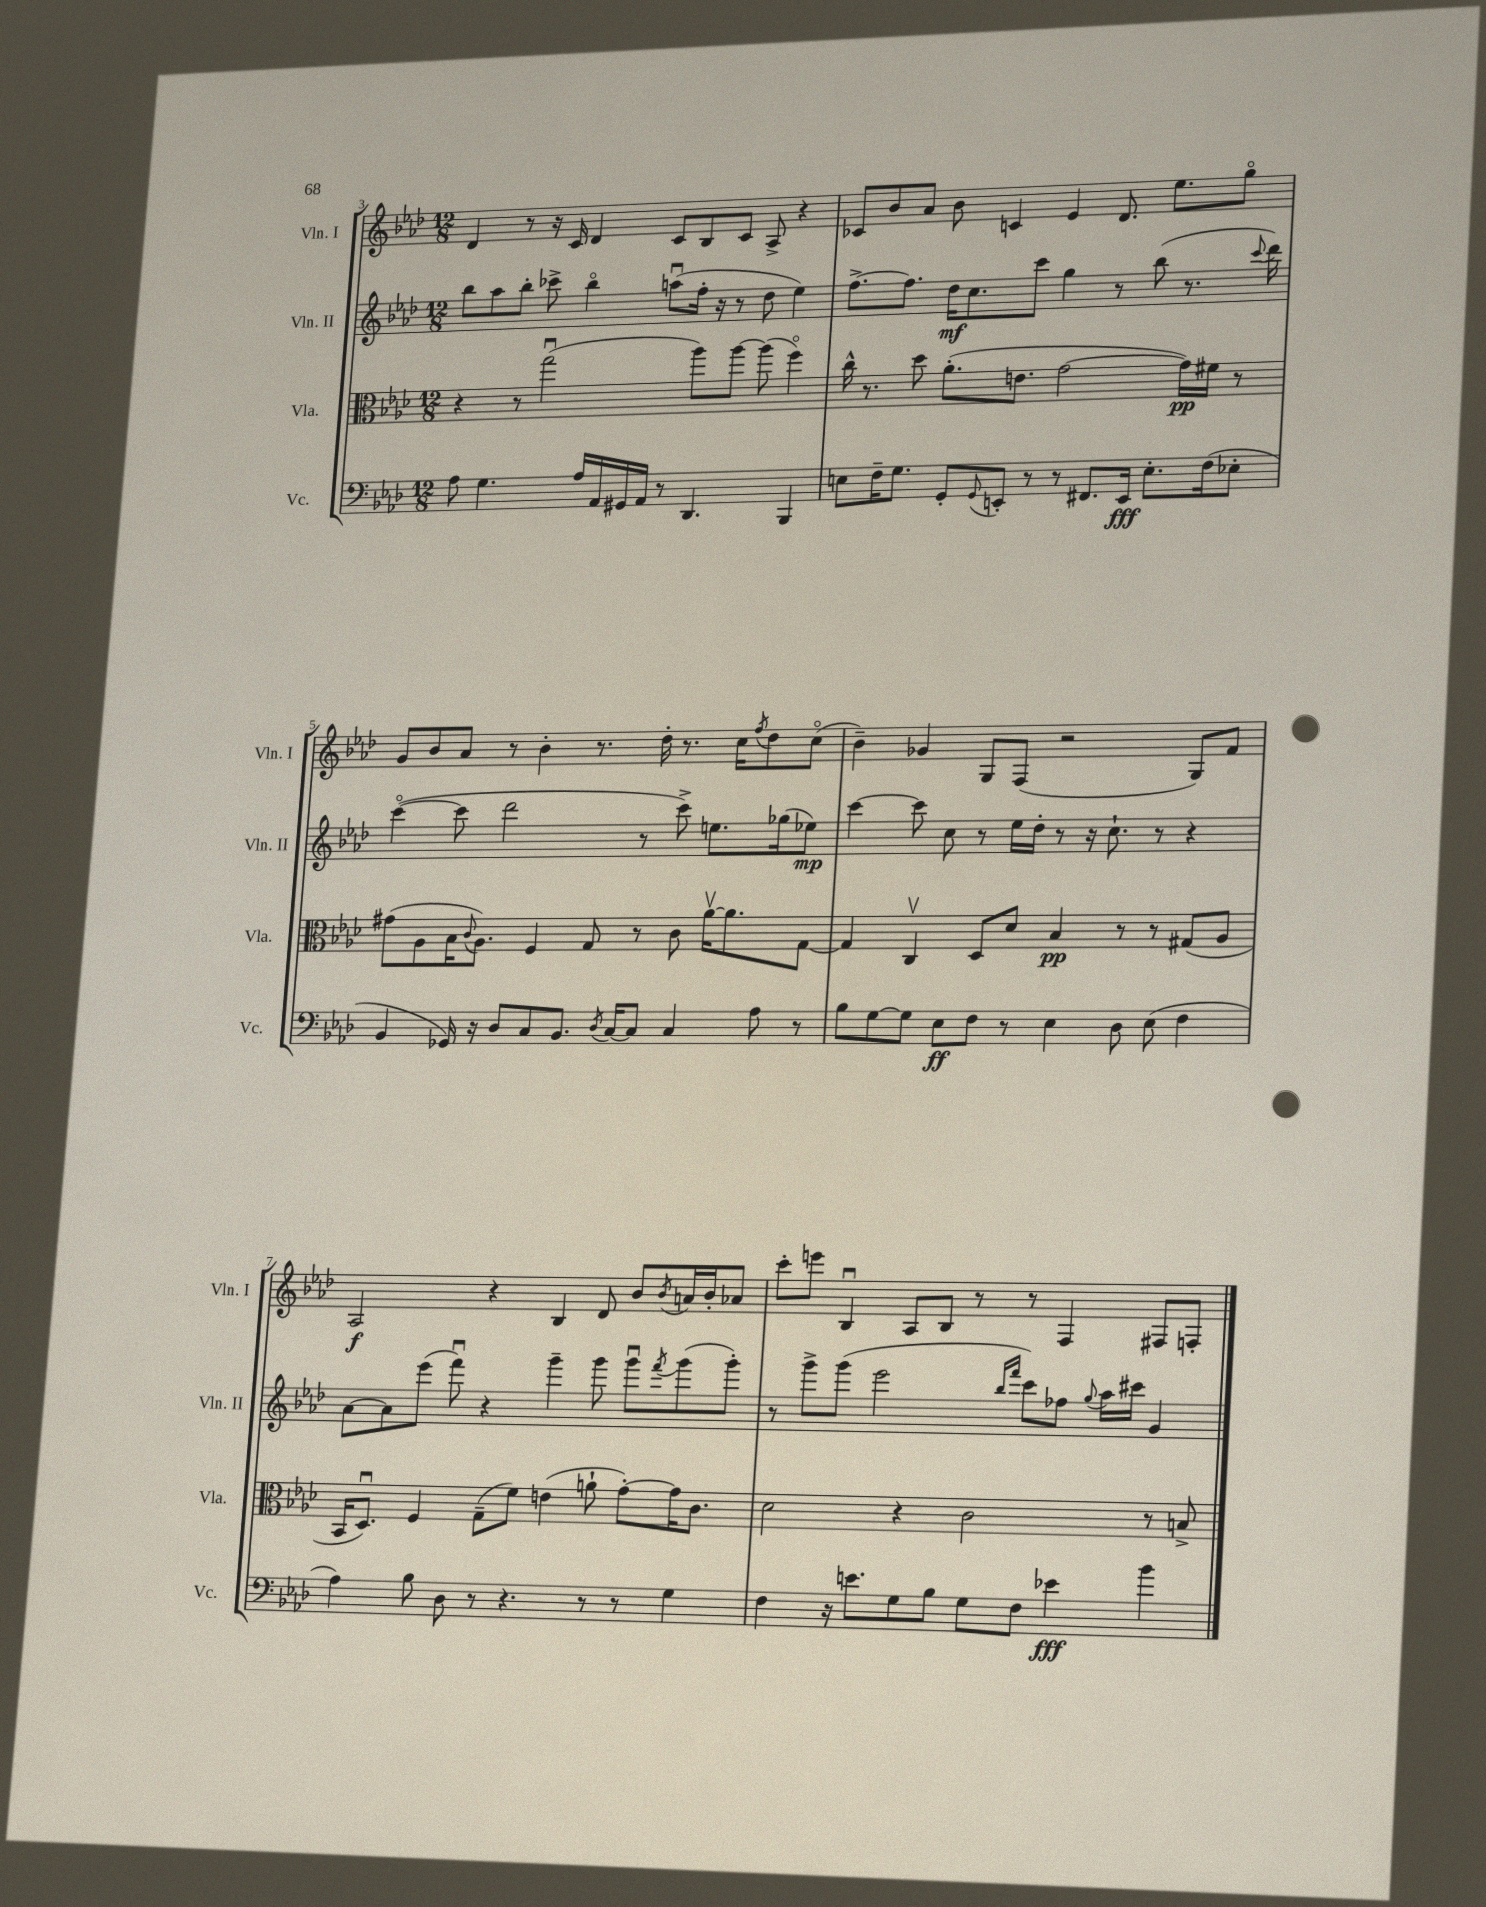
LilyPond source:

<<
\new StaffGroup <<
\new Staff = "s0" \with { instrumentName = "Vln. I" shortInstrumentName = "Vln. I" } {
    \clef treble \key aes \major \numericTimeSignature \time 12/8
    des'4 r8 r16 c'16 des'4 c'8 bes8 c'8 aes8-> r4 |
    ces'8 bes'8 aes'8 bes'8 c'4 ees'4 des'8. ees''8. g''8\flageolet |
    g'8 bes'8 aes'8 r8 bes'4-. r8. des''16-. r8. c''16 \acciaccatura { f''8 } des''8 c''8\flageolet( |
    bes'4--) ges'4 g8 f8( r2 g8) f'8 |
    aes2\f r4 bes4 des'8 bes'8 \acciaccatura { bes'8 } a'16 bes'16-. aes'8 |
    c'''8-. e'''8 bes4\downbow aes8 bes8 r8 r8 f4 fis8 f8-. \bar "|." |
}
\new Staff = "s1" \with { instrumentName = "Vln. II" shortInstrumentName = "Vln. II" } {
    \clef treble \key aes \major \numericTimeSignature \time 12/8
    bes''8 aes''8 bes''8-. ces'''8-> bes''4\flageolet a''8\downbow( f''16-. r16 r8 des''8 ees''4) |
    f''8.~-> f''8. des''16\mf c''8. c'''8 g''4 r8 bes''8( r8. \appoggiatura { c'''8 } des'''16) |
    c'''4~\flageolet( c'''8 des'''2 r8 c'''8->) e''8. ges''16( ees''8\mp) |
    c'''4~ c'''8 c''8 r8 ees''16 des''16-. r8 r16 c''8.-! r8 r4 |
    aes'8~ aes'8 ees'''8( f'''8\downbow) r4 g'''4-- g'''8 g'''8\downbow \acciaccatura { f'''8 } g'''8( g'''8-.) |
    r8 g'''8-> g'''8( ees'''2 \grace { bes''16 f'''16 } c'''8) fes''8 \appoggiatura { g''8 } aes''16 cis'''16 g'4 \bar "|." |
}
\new Staff = "s2" \with { instrumentName = "Vla." shortInstrumentName = "Vla." } {
    \clef alto \key aes \major \numericTimeSignature \time 12/8
    r4 r8 g''2\downbow( aes''8) aes''8~ aes''8( f''4\flageolet) |
    c''16-^ r8. des''8 aes'8.-.( e'8. g'2~ g'16\pp) fis'16 r8 |
    gis'8( aes8 bes16 \appoggiatura { c'8 } aes8.) f4 g8 r8 c'8 aes'16~\upbow aes'8. g8~ |
    g4 c4\upbow des8 des'8 bes4\pp r8 r8 gis8( aes8 |
    bes,16 des8.\downbow) f4 g8--( f'8) e'4( a'8-! g'8~-.) g'16 c'8. |
    des'2 r4 c'2 r8 b8-> \bar "|." |
}
\new Staff = "s3" \with { instrumentName = "Vc." shortInstrumentName = "Vc." } {
    \clef bass \key aes \major \numericTimeSignature \time 12/8
    aes8 g4. aes16 aes,16 gis,16 aes,16 r8 des,4. bes,,4 |
    e8 f16-- g8. g,8-. \appoggiatura { g,8 } e,8-. r8 r8 fis,8. e,16\fff e8.-. f16( ees8-. |
    bes,4 ges,16) r16 des8 c8 bes,8. \acciaccatura { des8 } c16~ c8 c4 aes8 r8 |
    bes8 g8~ g8 ees8\ff f8 r8 ees4 des8 ees8( f4 |
    aes4) bes8 des8 r8 r4. r8 r8 g4 |
    f4 r16 e'8. g8 bes8 g8 f8 ees'4\fff bes'4 \bar "|." |
}
>>
>>
\layout { \context { \Score currentBarNumber = #3 } }
